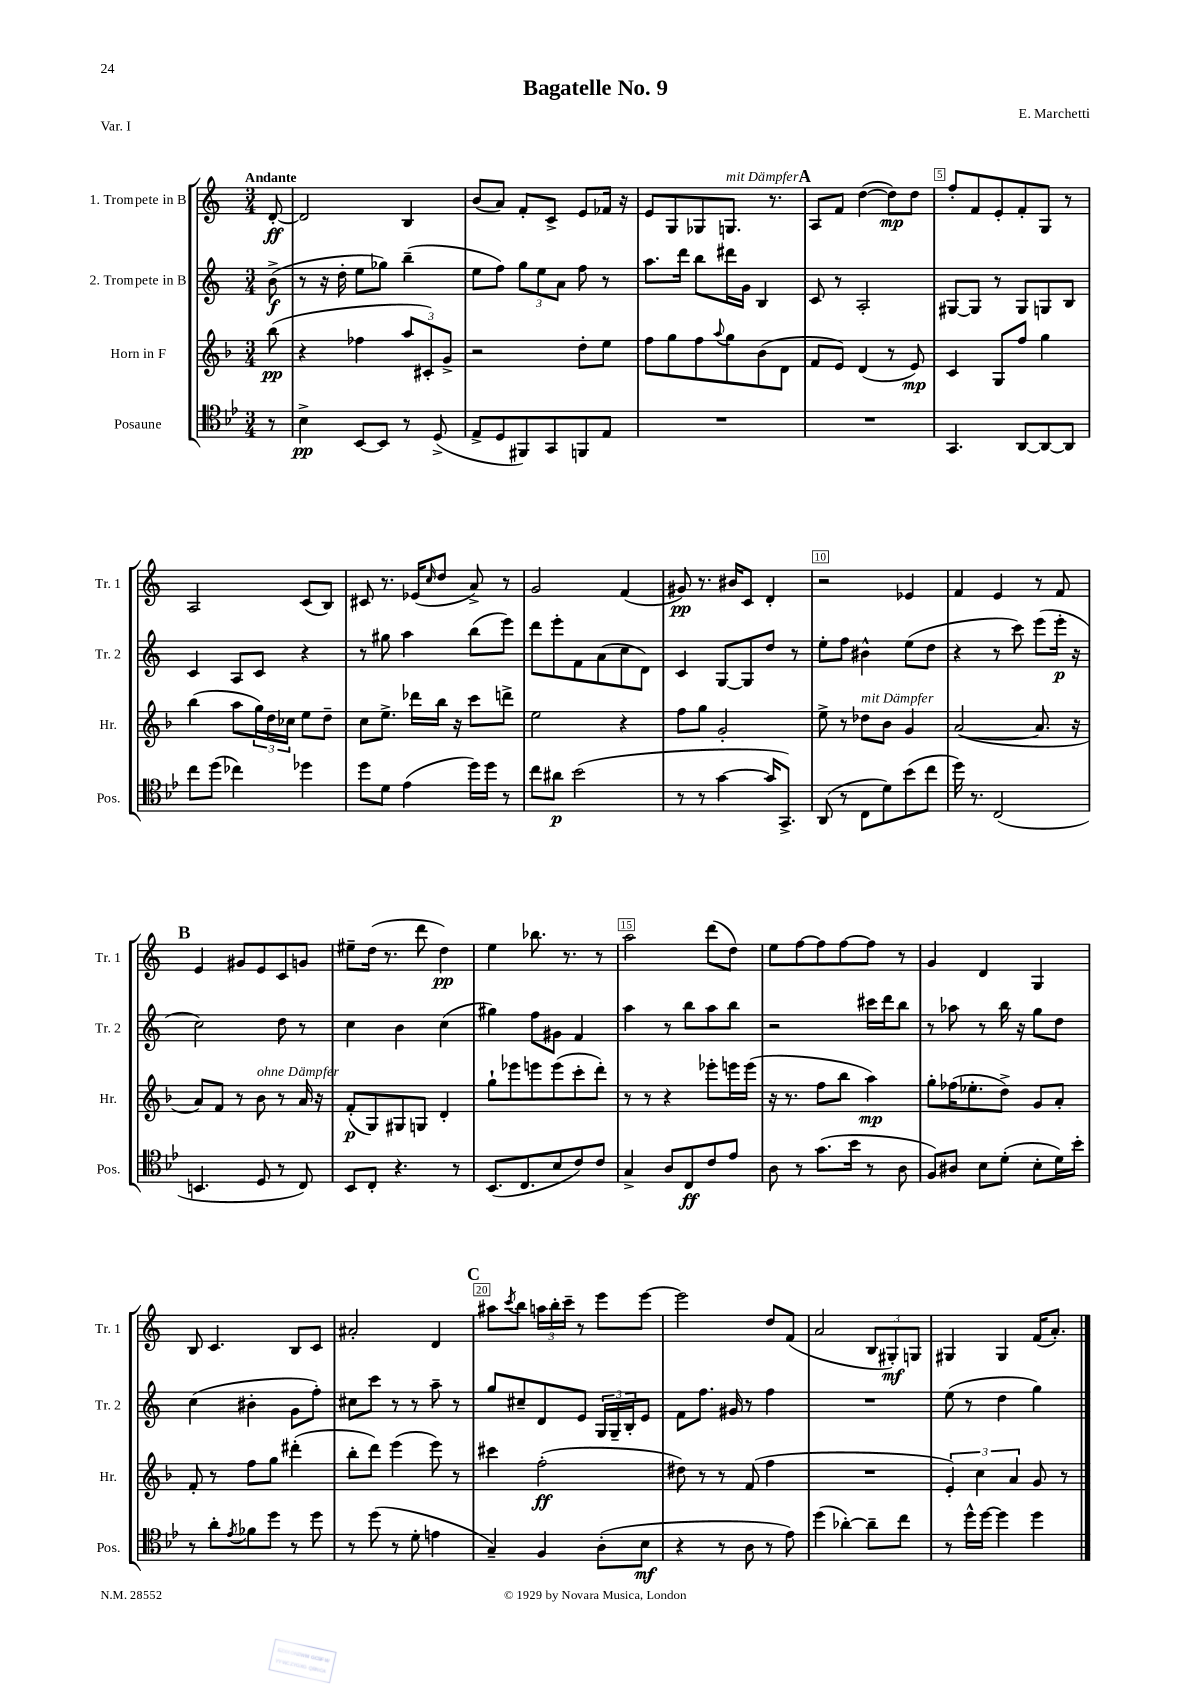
\header { title = "Bagatelle No. 9" composer = "E. Marchetti" piece = "Var. I" }
<<
\new StaffGroup <<
\new Staff = "s0" \with { instrumentName = "1. Trompete in B" shortInstrumentName = "Tr. 1" } {
    \clef treble \key c \major \numericTimeSignature \time 3/4 \partial 8 \tempo "Andante"
    d'8~-.\ff |
    d'2 b4 |
    b'8( a'8) f'8-. c'8-> e'8 fes'16 r16 |
    e'8 g8 ges8 g8.^\markup { \italic "mit Dämpfer" } r8. |
    \mark \markup { \bold "A" } a8 f'8 d''4~( d''8\mp) d''8 |
    f''8-. f'8 e'8-. f'8-. g8 r8 |
    a2 c'8( b8) |
    cis'8 r8. ees'16( \grace { c''16 } d''8 a'8->) r8 |
    g'2 f'4( |
    gis'8\pp) r8. bis'16 c'8 d'4-. |
    r2 ees'4 |
    f'4 e'4 r8 f'8 |
    \mark \markup { \bold "B" } e'4 gis'8 e'8 c'8 g'8 |
    eis''8-- d''16( r8. d'''8 d''4\pp) |
    e''4 bes''8. r8. r8 |
    a''2 d'''8( d''8) |
    e''8 f''8~ f''8 f''8~ f''8 r8 |
    g'4 d'4 g4 |
    b8 c'4. b8 c'8 |
    ais'2-. d'4 |
    \mark \markup { \bold "C" } ais''8 \acciaccatura { c'''8 } b''8 \tuplet 3/2 { a''16 b''16-. c'''16-- } r8 e'''8 e'''8~ |
    e'''2 d''8 f'8( |
    a'2 \tuplet 3/2 { b8 gis8-.\mf) g8 } |
    gis4 gis4 f'16( a'8.-.) \bar "|." |
}
\new Staff = "s1" \with { instrumentName = "2. Trompete in B" shortInstrumentName = "Tr. 2" } {
    \clef treble \key c \major \numericTimeSignature \time 3/4 \partial 8
    b'8->\f( |
    r8 r16 d''16-. e''8 ges''8) b''4--( |
    e''8 f''8) \tuplet 3/2 { g''8 e''8 a'8 } f''8 r8 |
    a''8. d'''16 b''8 dis'''16 g'16 b4 |
    \mark \markup { \bold "A" } c'8 r8 a2-. |
    gis8~ gis8 r8 gis8 g8 b8 |
    c'4 a8 c'8 r4 |
    r8 gis''8 a''4 b''8( e'''8) |
    d'''8 e'''8-. f'8 a'8( c''8 d'8) |
    c'4 g8~ g8 d''8 r8 |
    e''8-. f''8 bis'4-^ e''8( d''8 |
    r4 r8 c'''8) e'''8( e'''16-.\p r16 |
    \mark \markup { \bold "B" } c''2) d''8 r8 |
    c''4 b'4 c''4( |
    gis''4) f''8 gis'8 f'4 |
    a''4 r8 b''8 a''8 b''8 |
    r2 cis'''16 d'''16 b''8 |
    r8 aes''8 r8 b''16 r16 g''8 d''8 |
    c''4( bis'4-. g'8 f''8-.) |
    cis''8 c'''8 r8 r8 a''8-- r8 |
    \mark \markup { \bold "C" } g''8 cis''8-- d'8 e'8 \tuplet 3/2 { g16 g16-- b16-. } e'8 |
    f'8 f''8. gis'16 r8 f''4 |
    R2. |
    e''8( r8 d''4 g''4) \bar "|." |
}
\new Staff = "s2" \with { instrumentName = "Horn in F" shortInstrumentName = "Hr." } {
    \clef treble \key f \major \numericTimeSignature \time 3/4 \partial 8
    bes''8\pp( |
    r4 fes''4 \tuplet 3/2 { a''8 cis'8-.) g'8-> } |
    r2 d''8-. e''8 |
    f''8 g''8 f''8 \appoggiatura { a''8 } g''8 bes'8( d'8 |
    \mark \markup { \bold "A" } f'8 e'8) d'4( r8 e'8\mp) |
    c'4 g8 f''8 g''4 |
    bes''4( a''8 \tuplet 3/2 { g''16) d''16 ces''16 } e''8 d''8-- |
    c''8 e''8.-> des'''16 bes''16 r16 c'''8 d'''8-> |
    e''2 r4 |
    f''8 g''8 g'2-. |
    e''8-> r8 des''8^\markup { \italic "mit Dämpfer" } bes'8 g'4 |
    a'2~( a'8. r16 |
    \mark \markup { \bold "B" } a'8) f'8 r8 bes'8^\markup { \italic "ohne Dämpfer" } r8 a'16 r16 |
    f'8-.\p( g8) gis8 g8 d'4-. |
    g''8-! ees'''8 e'''8 e'''8( c'''8-. d'''8-.) |
    r8 r8 r4 ees'''8-. e'''16 e'''16( |
    r16 r8. f''8 bes''8 a''4\mp) |
    g''8-. fes''16( ees''8.-. d''8->) g'8 a'8-. |
    f'8-. r8 f''8 g''8 dis'''4-.( |
    bes''8-. d'''8) e'''4( e'''8) r8 |
    \mark \markup { \bold "C" } cis'''4 f''2-.\ff( |
    dis''8) r8 r8 f'8( f''4 |
    R2. |
    \tuplet 3/2 { e'4-.) c''4 a'4 } g'8 r8 \bar "|." |
}
\new Staff = "s3" \with { instrumentName = "Posaune" shortInstrumentName = "Pos." } {
    \clef tenor \key bes \major \numericTimeSignature \time 3/4 \partial 8
    r8 |
    bes4->\pp bes,8~ bes,8 r8 d8->( |
    ees8-> d8 fis,8) g,8 f,8 ees8 |
    R2. |
    \mark \markup { \bold "A" } R2. |
    g,4. a,8~ a,8~ a,8 |
    c''8 d''8( ces''4) des''4 |
    d''8 d'8 ees'4( d''16) d''16 r8 |
    c''8 ais'8\p bes'2( |
    r8 r8 g'4~ g'16 g,8.->) |
    a,8( r8 c8 d'8) bes'8( c''8 |
    d''16) r8. c2( |
    \mark \markup { \bold "B" } b,4. d8 r8 c8) |
    bes,8 c8-. r4. r8 |
    bes,8.( c8. bes8 c'8) c'8 |
    g4-> a8 c8\ff c'8 ees'8 |
    a8 r8 g'8.( bes'16 r8 a8 |
    f8) ais8 bes8 d'8-.( bes8-. d'16) bes'16-. |
    r8 a'8-. \acciaccatura { ees'8 } fes'8 d''8 r8 d''8 |
    r8 d''8( r8 d'8-. e'4 |
    \mark \markup { \bold "C" } g4--) f4 a8-.( bes8\mf |
    r4 r8 a8 r8 ees'8) |
    d''4( aes'4~-.) aes'8-- c''8 |
    r8 d''16-^ d''16~ d''4 d''4 \bar "|." |
}
>>
>>
\layout { \context { \Score \override BarNumber.break-visibility = ##(#f #t #t) barNumberVisibility = #(every-nth-bar-number-visible 5) \override BarNumber.stencil = #(make-stencil-boxer 0.1 0.3 ly:text-interface::print) } }
